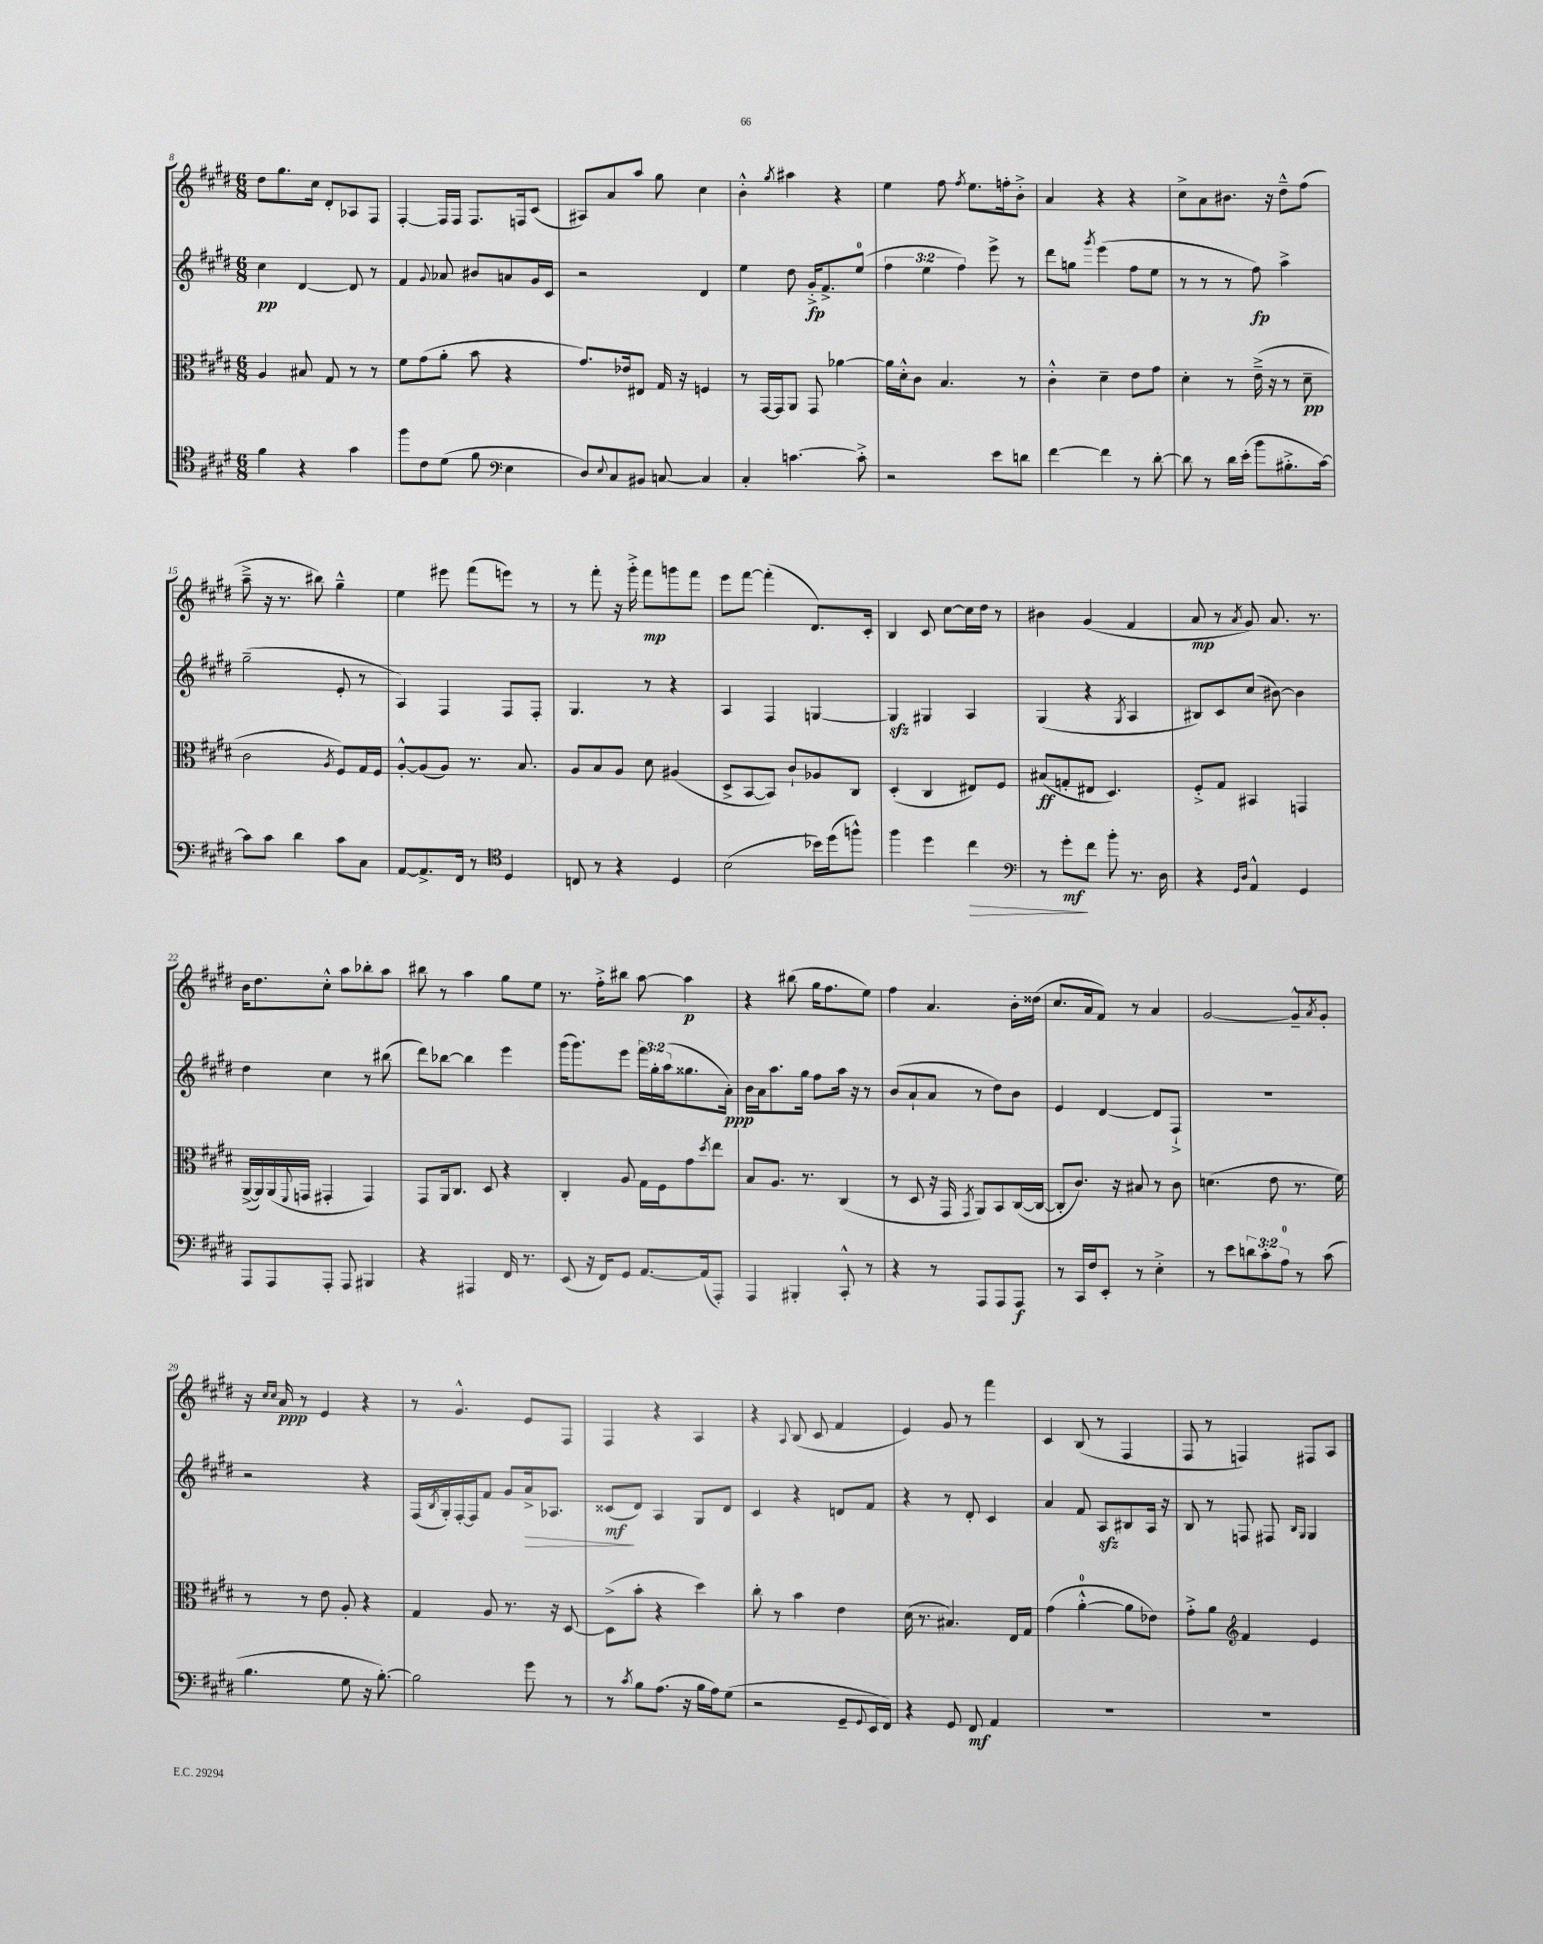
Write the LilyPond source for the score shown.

<<
\new StaffGroup <<
\new Staff = "s0" {
    \clef treble \key e \major \numericTimeSignature \time 6/8
    dis''8 gis''8. cis''16 dis'8-. aes8 fis8 |
    fis4~-. fis16 fis16 fis8. f16 cis'8( |
    ais8) a'8 a''8 gis''8 cis''4 |
    b'4-.-^ \acciaccatura { gis''8 } ais''4 r4 |
    e''4 fis''8 \acciaccatura { fis''8 } e''8. f''16-. b'8-.-> |
    a'4 r4 r4 |
    cis''8-> a'8 bis'8. r16 dis''8---^ fis''8( |
    a''8---> r16 r8. bis''8) gis''4---^ |
    e''4 eis'''8 fis'''8( e'''8) r8 |
    r8 fis'''8-. r16 gis'''16-.-> fis'''8\mp g'''8 fis'''8 |
    e'''8 fis'''8~ fis'''4-.( dis'8.) cis'16-. |
    b4 cis'8 cis''8~ cis''16 dis''16 r8 |
    bis'4 gis'4( fis'4 |
    a'8\mp r8 \acciaccatura { a'8 } gis'8) a'8. r8. |
    b'16 dis''8. cis''8-.-^ a''8 bes''8-. a''8 |
    bis''8 r8 a''4 gis''8 e''8 |
    r8. fis''16-.-> bis''8 a''8~ a''4\p |
    r4 bis''8( gis''16 fis''8. e''8) |
    fis''4 a'4. b'16-. disis''16( |
    cis''8. a'16 fis'8) r8 a'4 |
    gis'2~ gis'8---^ \acciaccatura { a'8 } gis'8-. |
    r16 \grace { cis''16 cis''16 } a'16\ppp r8 e'4 r4 |
    r8 gis'4.-^ e'8 fis8 |
    fis4 r4 a4 |
    r4 \appoggiatura { a8 } b8( cis'8 fis'4 |
    e'4) gis'8 r8 fis'''4 |
    cis'4 b8( r8 fis4 |
    fis8 r8 f4) fis8 a8 \bar "|." |
}
\new Staff = "s1" {
    \clef treble \key e \major \numericTimeSignature \time 6/8 \override Staff.TupletNumber.text = #tuplet-number::calc-fraction-text
    cis''4\pp dis'4~ dis'8 r8 |
    fis'4 \appoggiatura { gis'8 } aes'8 bis'8 a'8 gis'16 cis'16 |
    r2 dis'4 |
    e''4 dis''8 gis'16-.->\fp fis'8.-> e''8-0( |
    \tuplet 3/2 { fis''4 e''4 fis''4) } e'''8-> r8 |
    dis'''8 g''8 \acciaccatura { gis'''8 } e'''4( fis''8 e''8 |
    r8 r8 r8 fis''8\fp) a''4-> |
    gis''2--( e'8-. r8 |
    a4) fis4 fis8 fis8-. |
    gis4. r8 r4 |
    a4 fis4 g4~ |
    g4\sfz gis4 a4 |
    gis4( r4 \acciaccatura { gis8 } a4 |
    bis8) cis'8 cis''8( bis'8~) bis'4 |
    dis''4 cis''4 r8 bis''8( |
    dis'''8) bes''8~ bes''4 e'''4 |
    gis'''16( gis'''8.) e'''8 \tuplet 3/2 { fis'''16 gis''16-. a''16( } gisis''8. a'16-.\ppp) |
    b'16 a'16 a''8. gis''16 fis''8 a''16 r16 r8 |
    b'8( a'8-! a'8 r8 dis''8) b'8 |
    e'4 dis'4~ dis'8 fis8-!-> |
    R2. |
    r2 r4 |
    fis16( \acciaccatura { b8 } gis16-.) fis16~-. fis16 fis'8 gis'8 a'16->\> aes8. |
    cisis'8\mf\!( dis'8) a4 gis8 dis'8 |
    cis'4 r4 d'8 fis'8 |
    r4 r8 dis'8-. cis'4 |
    a'4 fis'8 a8\sfz bis8 a16 r16 |
    b8 r8 f8 fis8 \grace { b16 gis16 } gis4 \bar "|." |
}
\new Staff = "s2" {
    \clef alto \key e \major \numericTimeSignature \time 6/8
    a4 bis8 gis8 r8 r8 |
    fis'8 gis'8( a'8-. b'8 r4 |
    gis'8.) ees'16 eis8 gis16 r16 f4 |
    r8 gis,16~ gis,16 a,8 gis,8 aes'4~ |
    aes'16 dis'16-.-^ cis'8 b4. r8 |
    cis'4-.-^ dis'4-- e'8 gis'8 |
    dis'4-. r8 e'16--->( r16 r8 dis'8--\pp |
    cis'2 \acciaccatura { a8 } fis8) gis16 fis16 |
    a8~-.-^ a8( a8) r8. b8. |
    a8 b8 a8 dis'8 ais4( |
    dis8-> b,8~ b,8) cis'8-! aes8 cis8 |
    dis4-.( cis4 eis8) fis8 |
    bis8\ff( g8-. eis8 dis4.) |
    fis8-.-> gis8 bis,4 g,4 |
    a,16~->( a,16) a,16( \appoggiatura { fis,8 } g,16 gis,4-. gis,4) |
    gis,8 a,16 cis8. dis8 r4 |
    cis4-. a8 gis16 fis16 gis'8 \acciaccatura { dis''8 } e''8 |
    b8 a8. r8. cis4( |
    r8 dis8 r16 gis,16 \acciaccatura { gis,8 } a,8) b,8 cis16~( cis16~ |
    cis8-. cis'8.) r16 bis8 r8 cis'8 |
    d'4.( e'8 r8. fis'16) |
    r8 r8 e'8 a8-. r4 |
    gis4 a8 r8. r16 dis8~ |
    dis8->( b'8-. r4 dis''4) |
    cis''8-. r8 b'4 e'4 |
    dis'16( r8. bis4.) e16 gis16 |
    gis'4( a'4-0~-.-^ a'8 ees'8) |
    gis'8-.-> a'8 \clef treble fis'4 e'4 \bar "|." |
}
\new Staff = "s3" {
    \clef tenor \key e \major \numericTimeSignature \time 6/8 \override Staff.TupletNumber.text = #tuplet-number::calc-fraction-text
    fis'4 r4 gis'4 |
    fis''8 cis'8 dis'8( fis'8 \clef bass e4 |
    dis8) \appoggiatura { e8 } cis8 bis,8 c8~ c4 |
    cis4-. c'4.~ c'8-.-> |
    r2 e'8 d'8 |
    fis'4~ fis'4 r8 dis'8~-. |
    dis'8 r8 dis'16 e'16-.( b'8 bis8.-.-> cis'16~) |
    cis'8 cis'8 dis'4 cis'8 cis8 |
    a,8~ a,8.-> fis,16 r8 \clef tenor dis4 |
    c8 r8 r4 dis4 |
    b2( bes'16) dis''16( f''8-^) |
    fis''4 dis''4 cis''4\> |
    \clef bass r8 gis'8-.\mf\! fis'8 b'8-. r8. dis16 |
    r4 \grace { gis,16 dis16 } a,4-^ gis,4 |
    a,,8 a,,8 a,,8-. a,,8 bis,,4 |
    r4 ais,,4 fis,16 r8. |
    e,8( r16 fis,16) gis,8 a,8.~ a,16( a,,8-.) |
    a,,4 bis,,4-. cis,8-.-^ r8 |
    r4 r8 a,,8 a,,8 a,,8\f |
    r8 cis,16 fis16 e,8-. r8 e4-.-> |
    r8 e'8 \tuplet 3/2 { d'8 cis'8-. a8-0 } r8 cis'8( |
    b4. gis8 r16 b8.~-.) |
    b2 gis'8 r8 |
    r8 \acciaccatura { cis'8 } b8 a8.( r16 b16 a16) gis8( |
    r2 gis,8-- \appoggiatura { gis,8 } e,16 fis,16) |
    r4 gis,8 fis,8\mf a,4 |
    R2. |
    R2. \bar "|." |
}
>>
>>
\layout { \context { \Score currentBarNumber = #8 } }
